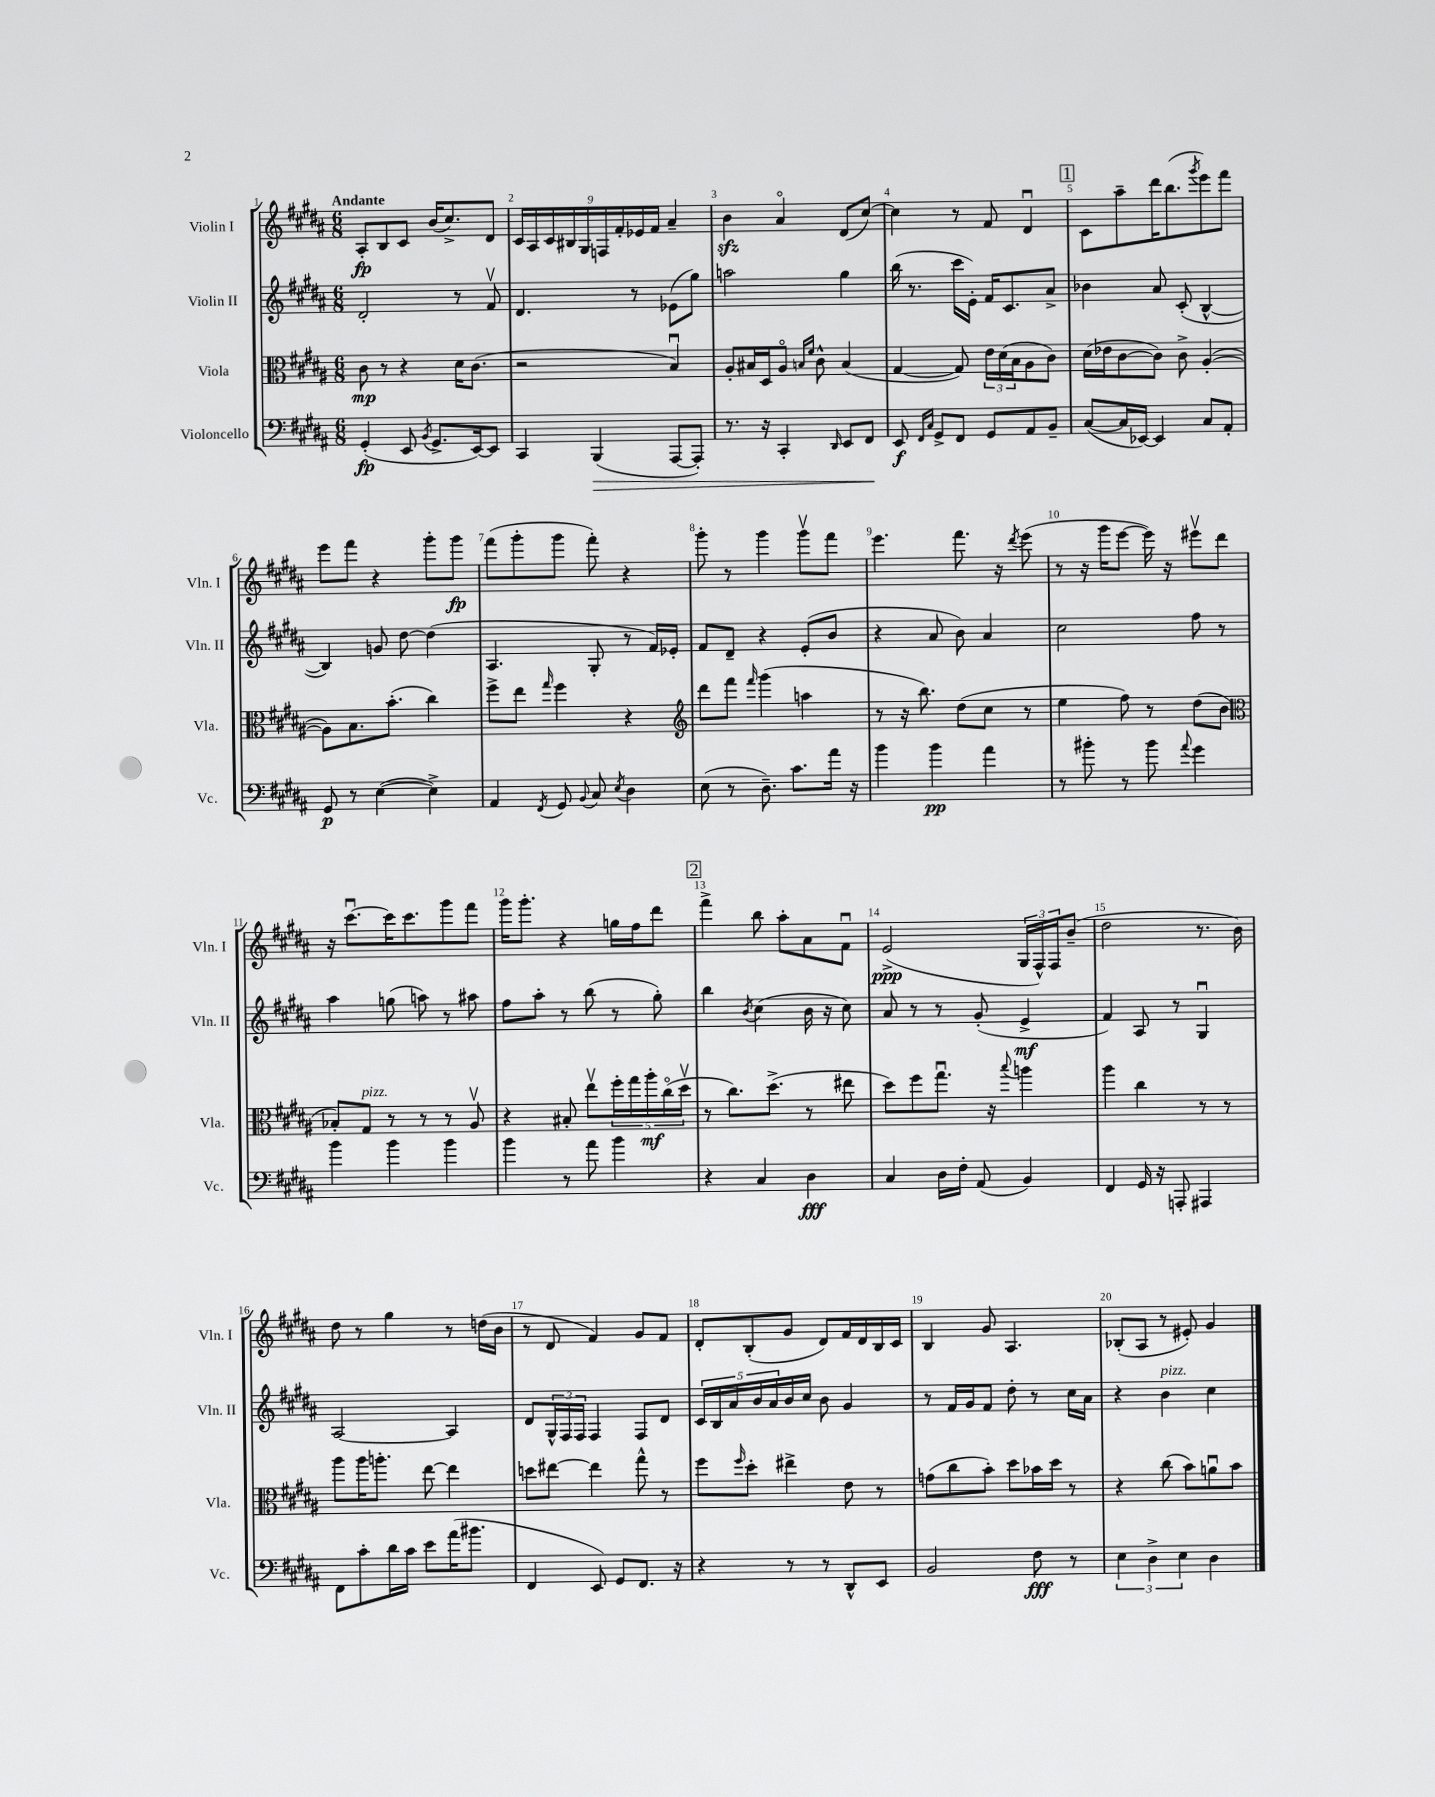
<<
\new StaffGroup <<
\new Staff = "s0" \with { instrumentName = "Violin I" shortInstrumentName = "Vln. I" } {
    \clef treble \key b \major \numericTimeSignature \time 6/8 \tempo "Andante"
    ais8-.\fp b8 cis'8 b'16( cis''8.->) dis'8 |
    \tuplet 9/8 { cis'16 ais16 cis'16 bis16 gis16 f16 fis'16-. ees'16 fis'16 } ais'4-- |
    b'4\sfz ais'4\flageolet dis'8( cis''8~) |
    cis''4 r8 fis'8 dis'4\downbow |
    \mark \markup { \box "1" } cis'8 ais''8-- dis'''16 b''8.( \acciaccatura { gis'''8 } e'''8) fis'''8 |
    e'''8 fis'''8 r4 gis'''8-. gis'''8\fp |
    fis'''8( gis'''8-. gis'''8 fis'''8-.) r4 |
    gis'''8-. r8 gis'''4 gis'''8\upbow fis'''8 |
    e'''4. fis'''8. r16 \acciaccatura { dis'''8 } e'''8( |
    r8 r16 gis'''16 e'''8~ e'''16) r16 eis'''8\upbow dis'''8 |
    r16 cis'''8.~\downbow cis'''16 cis'''8. gis'''8 fis'''8 |
    gis'''16 gis'''8.-. r4 g''16 fis''16 dis'''8 |
    \mark \markup { \box "2" } fis'''4-> b''8 ais''8-. ais'8 fis'8\downbow |
    e'2->\ppp( \tuplet 3/2 { gis16 fis16-^) fis16 } b'8--( |
    dis''2 r8. b'16) |
    dis''8 r8 gis''4 r8 d''16( b'16 |
    r8 dis'8 fis'4) gis'8 fis'8 |
    dis'8-. b8-.( gis'8 dis'8) fis'16 dis'16 b16 cis'16 |
    b4 gis'8 ais4. |
    bes8-.( ais8 r8 eis'8-.) gis'4 \bar "|." |
}
\new Staff = "s1" \with { instrumentName = "Violin II" shortInstrumentName = "Vln. II" } {
    \clef treble \key b \major \numericTimeSignature \time 6/8
    dis'2-. r8 fis'8\upbow |
    dis'4. r8 ees'8( gis''8) |
    a''2 gis''4 |
    b''16( r8. cis'''16 e'16-.) fis'16 cis'8. ais'8-> |
    \mark \markup { \box "1" } bes'4 ais'8 cis'8-.( b4~-^ |
    b4) g'8 dis''8~ dis''4( |
    ais4. gis8-. r8 fis'16) ees'16-. |
    fis'8 dis'8-- r4 e'8-.( b'8 |
    r4 ais'8 b'8) ais'4 |
    cis''2 fis''8 r8 |
    ais''4 g''8( a''8) r8 ais''8 |
    fis''8 ais''8-. r8 b''8( r8 gis''8-.) |
    \mark \markup { \box "2" } b''4 \acciaccatura { b'8 } cis''4( b'16 r16 cis''8) |
    ais'8 r8 r8 gis'8-.( e'4->\mf |
    fis'4) ais8 r8 gis4\downbow |
    ais2~ ais4 |
    dis'8 \tuplet 3/2 { gis16-^ fis16 fis16 } fis4 fis8 dis'8 |
    \tuplet 5/4 { cis'16 b16 ais'16 b'16 ais'16 } b'16 cis''16 b'8 gis'4 |
    r8 fis'16 gis'16 fis'8 dis''8-. r8 cis''16 ais'16 |
    r4 b'4^\markup { \italic "pizz." } cis''4 \bar "|." |
}
\new Staff = "s2" \with { instrumentName = "Viola" shortInstrumentName = "Vla." } {
    \clef alto \key b \major \numericTimeSignature \time 6/8
    cis'8\mp r8 r4 dis'16 cis'8.( |
    r2 b4\downbow) |
    ais8-. bis16 dis16 ais8\flageolet \grace { b16 fis'16 } cis'8-^ b4( |
    gis4~ gis8) \tuplet 3/2 { e'16 dis'16( b16 } ais8 cis'8) |
    \mark \markup { \box "1" } dis'16( ees'16 cis'8~ cis'8) cis'8-> ais4~-.( |
    ais8) b8. b'8.-.( cis''4) |
    fis''8-> e''8 \grace { gis''16 } fis''4 r4 |
    \clef treble dis'''8 fis'''8 \grace { fis'''16 } gis'''4( a''4 |
    r8 r16 b''8.) dis''8( cis''8 r8 |
    e''4 fis''8) r8 dis''8( b'8 |
    \clef alto bes8-.) gis8^\markup { \italic "pizz." } r8 r8 r8 ais8\upbow |
    r4 bis8-. e''8\upbow \tuplet 5/4 { fis''16-. gis''16 ais''16-.\mf cis''16\flageolet( dis''16\upbow } |
    \mark \markup { \box "2" } r8 cis''8.) dis''8.->( r8 eis''8 |
    dis''8) fis''8 gis''8.\downbow r16 \appoggiatura { b''8 } a''4 |
    ais''4 cis''4 r8 r8 |
    ais''8 ais''16 a''8.-. e''8~ e''4 |
    d''8 eis''8~ eis''4 gis''8-^ r8 |
    fis''8 \grace { fis''16 } dis''8-. eis''4-> e'8 r8 |
    g'8( cis''8 b'8-.) dis''8 bes'16 dis''16 r8 |
    r4 cis''8( b'8) a'8\downbow b'8 \bar "|." |
}
\new Staff = "s3" \with { instrumentName = "Violoncello" shortInstrumentName = "Vc." } {
    \clef bass \key b \major \numericTimeSignature \time 6/8
    gis,4-.\fp( e,8 \acciaccatura { b,8 } gis,8.-> e,16~) e,8 |
    cis,4 b,,4\>( ais,,8~ ais,,8-.) |
    r8. r16 cis,4-. \grace { dis,16 } e,8 fis,8\! |
    e,8\f \grace { fis,16 cis16 } gis,8-> fis,8 gis,8 ais,8 b,8-- |
    \mark \markup { \box "1" } cis8~( cis16 ees,16~) ees,4 cis8 ais,8-. |
    gis,8\p r8 e4~( e4->) |
    ais,4 \acciaccatura { fis,8 } gis,8 \appoggiatura { b,8 } cis8 \acciaccatura { e8 } dis4 |
    e8( r8 dis8.--) cis'8. ais'16 r16 |
    b'4 b'4\pp ais'4 |
    r8 bis'8-. r8 bis'8 \appoggiatura { ais'8 } gis'4 |
    b'4 b'4 b'4 |
    b'4 r8 ais'8 b'4 |
    \mark \markup { \box "2" } r4 cis4 dis4\fff |
    cis4 dis16 fis16-. ais,8( b,4) |
    fis,4 gis,16 r16 a,,8-. ais,,4 |
    fis,8 cis'8-. dis'16 cis'16 e'8 ais'16( bis'8. |
    fis,4 e,8) gis,8 fis,8. r16 |
    r4 r8 r8 dis,8-^ e,8 |
    b,2 fis8\fff r8 |
    \tuplet 3/2 { e4 dis4-> e4 } dis4 \bar "|." |
}
>>
>>
\layout { \context { \Score \override BarNumber.break-visibility = ##(#f #t #t) barNumberVisibility = #all-bar-numbers-visible } }
